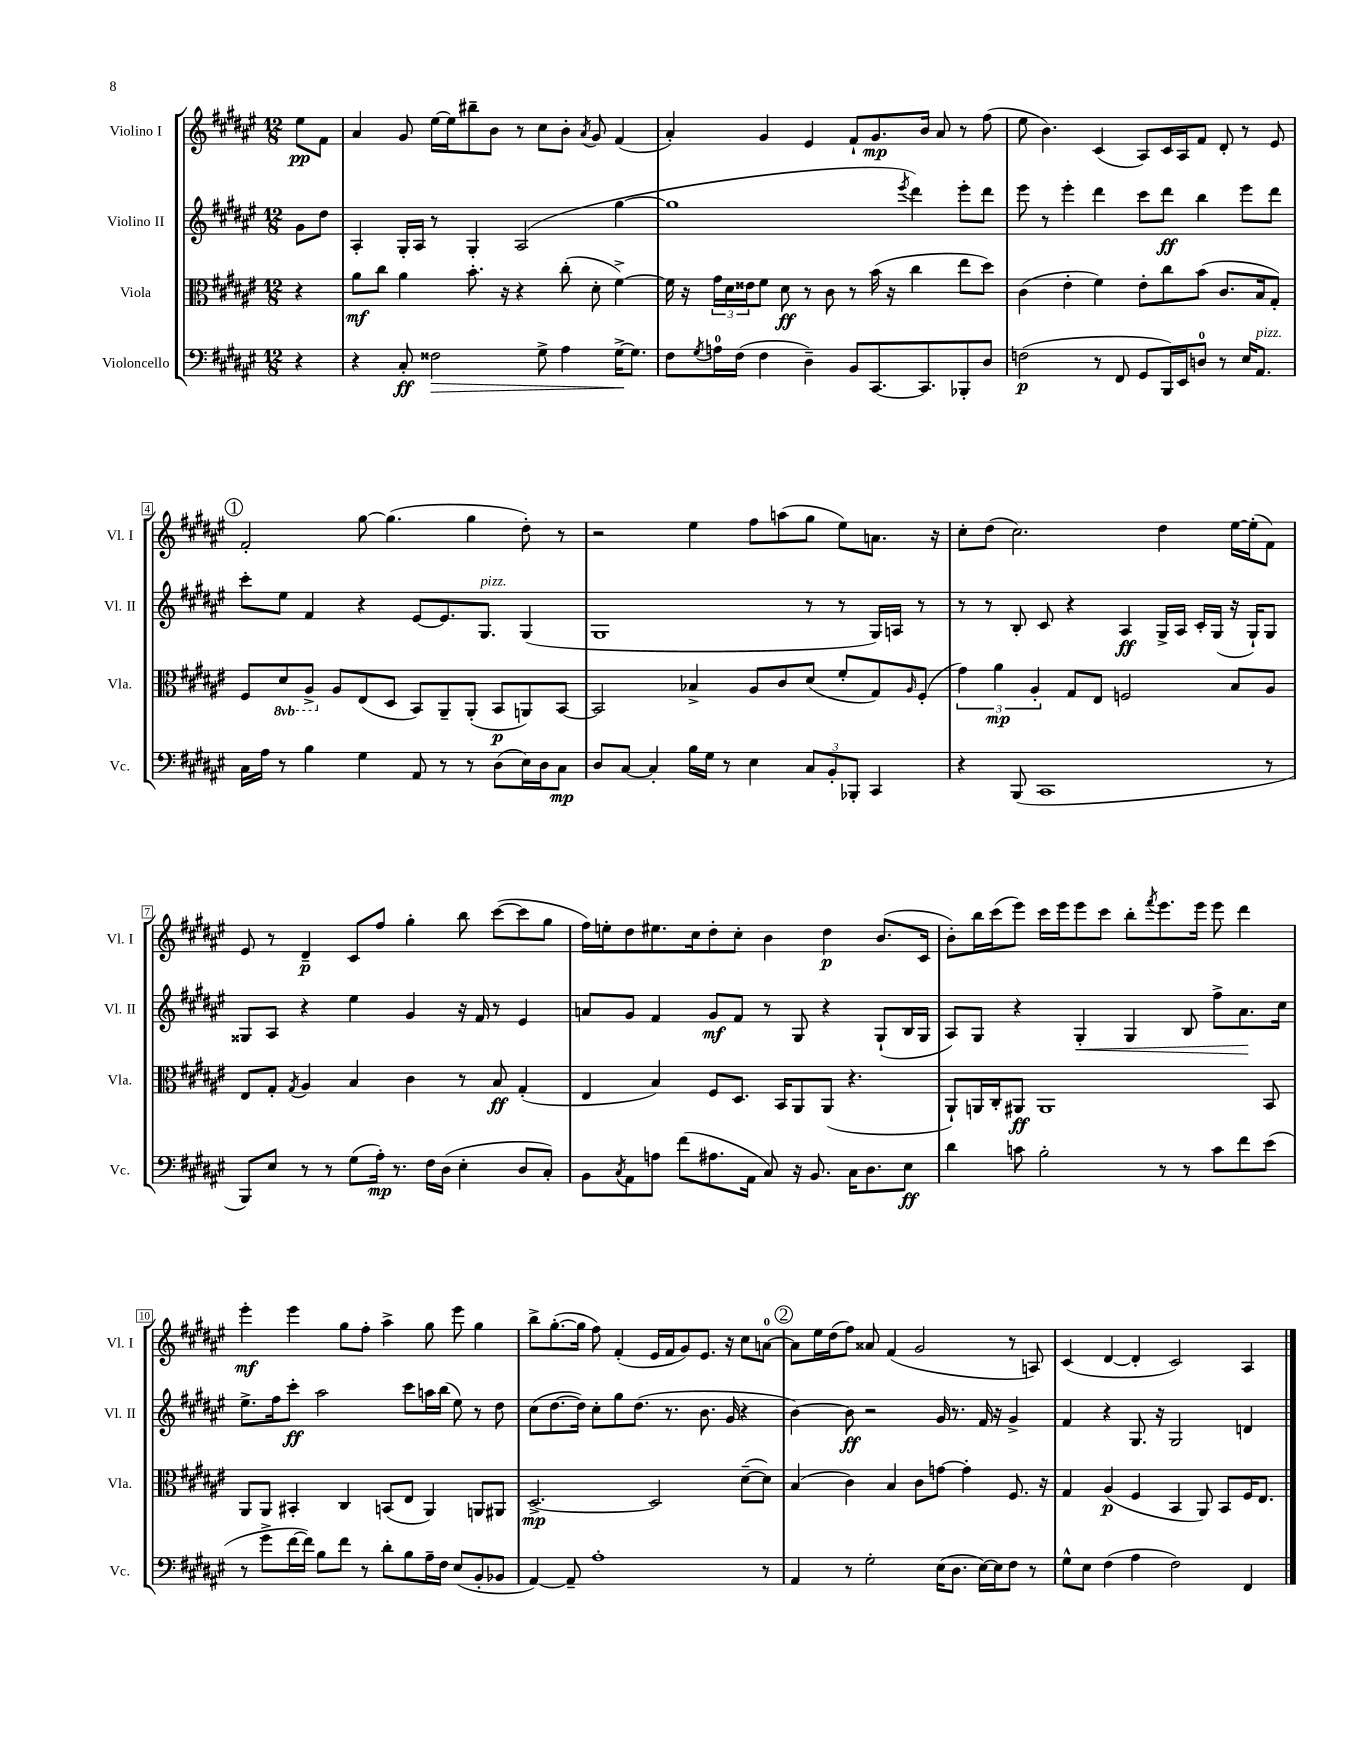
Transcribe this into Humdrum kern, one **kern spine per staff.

**kern	**dynam	**kern	**dynam	**kern	**dynam	**kern	**dynam
*part4	*part4	*part3	*part3	*part2	*part2	*part1	*part1
*staff4	*staff4	*staff3	*staff3	*staff2	*staff2	*staff1	*staff1
*I"Violoncello	*	*I"Viola	*	*I"Violino II	*	*I"Violino I	*
*I'Vc.	*	*I'Vla.	*	*I'Vl. II	*	*I'Vl. I	*
*clefF4	*	*clefC3	*	*clefG2	*	*clefG2	*
*k[f#c#g#d#a#e#]	*	*k[f#c#g#d#a#e#]	*	*k[f#c#g#d#a#e#]	*	*k[f#c#g#d#a#e#]	*
*M12/8	*	*M12/8	*	*M12/8	*	*M12/8	*
=	=	=	=	=	=	=	=
4r	.	4r	.	8g#\L	.	8ee#\L	pp
.	.	.	.	8dd#\J	.	8f#\J	.
=1	=1	=1	=1	=1	=1	=1	=1
4r	.	8a#\L	mf	4A#'/	.	4a#/	.
.	.	8cc#\J	.	.	.	.	.
8C#'/	ff	4a#\	.	16G#'/LL	.	8g#/	.
.	.	.	.	16A#/JJ	.	.	.
!	!LO:HP:b	!	!	!	!	!	!
2F##X\	>	.	.	8r	.	[16ee#\LL	.
.	.	.	.	.	.	16ee#\J]	.
.	.	8.b'\	.	4G#'/	.	8bb#X~\	.
.	.	.	.	.	.	8b\J	.
.	.	16r	.	.	.	.	.
.	.	4r	.	(2A#/	.	8r	.
8G#^\	.	.	.	.	.	8cc#\L	.
4A#\	.	(8cc#'\	.	.	.	8b'\J	.
.	.	.	.	.	.	8qa#/	.
.	.	8d#'\	.	.	.	8g#/	.
[16G#^\KL	.	[4f#^\)	.	[4gg#\	.	(4f#/	.
8.G#\J]	]	.	.	.	.	.	.
=2	=2	=2	=2	=2	=2	=2	=2
8F#\L	.	16f#\]	.	1gg#]	.	4a#'/)	.
.	.	16r	.	.	.	.	.
8qG#/	.	.	.	.	.	.	.
16An\L	.	24g#\LL	.	.	.	.	.
.	.	24d#\	.	.	.	.	.
(16F#\JJ	.	.	.	.	.	.	.
.	.	24e##X\J	.	.	.	.	.
4F#\	.	8f#\J	.	.	.	4g#/	.
.	.	8d#\	ff	.	.	.	.
4D#~\)	.	8r	.	.	.	4e#/	.
.	.	8c#\	.	.	.	.	.
8BB/L	.	8r	.	.	.	8f#`/L	.
[8.CC#/	.	(16b\	.	.	.	8.g#/	mp
.	.	16r	.	.	.	.	.
.	.	.	.	8qeee#/	.	.	.
.	.	4cc#\	.	4ddd#\)	.	.	.
8.CC#/]	.	.	.	.	.	16b/Jk	.
.	.	.	.	.	.	8a#/	.
8BBB-X'/	.	8ee#\L	.	8eee#'\L	.	8r	.
8D#/J	.	8dd#\J)	.	8ddd#\J	.	(8ff#\	.
=3	=3	=3	=3	=3	=3	=3	=3
(2Fn\	p	(4c#\	.	8eee#\	.	8ee#\	.
.	.	.	.	8r	.	4.b\)	.
.	.	4e#'\	.	4eee#'\	.	.	.
8r	.	4f#\)	.	4ddd#\	.	(4c#/	.
8FF#/	.	.	.	.	.	.	.
8GG#/L	.	8e#'\L	.	8ccc#\L	.	8A#/L)	.
16BBB/L)	.	8cc#\	.	8ddd#\J	ff	16c#/L	.
16EE#/J	.	.	.	.	.	16A#/J	.
8Dn/J	.	(8b\J	.	4bb\	.	8f#/J	.
8r	.	8.c#/L	.	.	.	8d#'/	.
16E#/KL	.	.	.	8eee#\L	.	8r	.
!LO:TX:a:i:t=pizz.	!	!	!	!	!	!	!
8.AA#/J	.	16B/k	.	.	.	.	.
.	.	8G#'/J)	.	8ddd#\J	.	8e#/	.
!!LO:LB:g=z
!!LO:REH:place=s1:t=1
=4	=4	=4	=4	=4	=4	=4	=4
16C#\LL	.	8F#/L	.	8ccc#'\L	.	2f#'/	.
16A#\JJ	.	.	.	.	.	.	.
*	*	*8ba	*	*	*	*	*
8r	.	8D#/	.	8ee#\J	.	.	.
4B\	.	8AA#^/J	.	4f#/	.	.	.
*	*	*X8ba	*	*	*	*	*
.	.	8A#/L	.	.	.	.	.
4G#\	.	(8E#/	.	4r	.	[8gg#\	.
.	.	8D#/J	.	.	.	(4.gg#\]	.
8AA#/	.	8BB/L)	.	[8e#/L	.	.	.
8r	.	8AA#~/	.	8.e#/]	.	.	.
8r	.	(8AA#'/J	.	.	.	4gg#\	.
!	!	!	!	!LO:TX:a:i:t=pizz.	!	!	!
.	.	.	.	8.G#/J	.	.	.
(8D#\L	.	8BB/L	p	.	.	.	.
16E#\L)	.	8AAn/)	.	(4G#/	.	8dd#'\)	.
16D#\J	.	.	.	.	.	.	.
8C#\J	mp	[8BB/J	.	.	.	8r	.
=5	=5	=5	=5	=5	=5	=5	=5
8D#/L	.	2BB/]	.	1G#	.	2r	.
[8C#/J	.	.	.	.	.	.	.
4C#'/]	.	.	.	.	.	.	.
16B\LL	.	4B-X^/	.	.	.	4ee#\	.
16G#\JJ	.	.	.	.	.	.	.
8r	.	.	.	.	.	.	.
4E#\	.	8A#/L	.	.	.	8ff#\L	.
.	.	8c#/	.	.	.	(8aan\	.
12C#/L	.	(8d#/J	.	8r	.	8gg#\J	.
12BB'/	.	.	.	.	.	.	.
.	.	8f#'/L	.	8r	.	8ee#\L)	.
12BBB-X'/J	.	.	.	.	.	.	.
4CC#/	.	8G#/)	.	16G#/LL)	.	8.an\J	.
.	.	.	.	16An/JJ	.	.	.
.	.	16qqA#/	.	.	.	.	.
.	.	(8F#'/J	.	8r	.	.	.
.	.	.	.	.	.	16r	.
=6	=6	=6	=6	=6	=6	=6	=6
4r	.	6g#\)	.	8r	.	8cc#'\L	.
.	.	.	.	8r	.	(8dd#\J	.
.	.	6a#\	mp	.	.	.	.
(8BBB/	.	.	.	8B'/	.	2.cc#\)	.
.	.	6A#'/	.	.	.	.	.
1CC#	.	.	.	8c#/	.	.	.
.	.	8G#/L	.	4r	.	.	.
.	.	8E#/J	.	.	.	.	.
.	.	2Fn/	.	4A#/	ff	.	.
.	.	.	.	16G#^/LL	.	4dd#\	.
.	.	.	.	16A#/JJ	.	.	.
.	.	.	.	16c#'/LL	.	.	.
.	.	.	.	(16G#/JJ	.	.	.
.	.	8B/L	.	16r	.	[16ee#\LL	.
.	.	.	.	16G#`/KL)	.	(16ee#'\J]	.
8r	.	8A#/J	.	8G#/J	.	8f#\J)	.
!!LO:LB:g=z
=7	=7	=7	=7	=7	=7	=7	=7
8BBB/L)	.	8E#/L	.	8G##X/L	.	8e#/	.
8E#/J	.	8G#'/J	.	8A#/J	.	8r	.
.	.	8qG#/	.	.	.	.	.
8r	.	4A#/	.	4r	.	4d#~/	p
8r	.	.	.	.	.	.	.
(8G#\L	.	4B/	.	4ee#\	.	8c#/L	.
16A#'\Jk)	mp	.	.	.	.	8ff#/J	.
8.r	.	.	.	.	.	.	.
.	.	4c#\	.	4g#/	.	4gg#'\	.
16F#\LL	.	.	.	.	.	.	.
(16D#\JJ	.	.	.	.	.	.	.
4E#'\	.	8r	.	16r	.	8bb\	.
.	.	.	.	16f#/	.	.	.
.	.	8B/	ff	8r	.	([8ccc#\L	.
8D#/L	.	(4G#'/	.	4e#/	.	8ccc#\]	.
8C#'/J)	.	.	.	.	.	8gg#\J	.
=8	=8	=8	=8	=8	=8	=8	=8
8BB\L	.	4E#/	.	8an/L	.	16ff#\LL)	.
.	.	.	.	.	.	16een'\J	.
8qC#/	.	.	.	.	.	.	.
8AA#\	.	.	.	8g#/J	.	8dd#\	.
8An\J	.	4B/)	.	4f#/	.	8.ee#X\	.
(8f#\L	.	.	.	.	.	.	.
.	.	.	.	.	.	16cc#\k	.
8.A#X\	.	8F#/L	.	8g#/L	mf	8dd#'\	.
.	.	8.D#/J	.	8f#/J	.	8cc#'\J	.
16AA#\Jk	.	.	.	.	.	.	.
8C#/)	.	.	.	8r	.	4b\	.
.	.	16BB/KL	.	.	.	.	.
16r	.	8AA#/	.	8G#/	.	.	.
8.BB/	.	.	.	.	.	.	.
.	.	(8AA#/J	.	4r	.	4dd#\	p
16C#\KL	.	4.r	.	.	.	.	.
8.D#\	.	.	.	.	.	.	.
.	.	.	.	(8G#`/L	.	(8.b/L	.
8E#\J	ff	.	.	16B/L	.	.	.
.	.	.	.	16G#/JJ	.	16c#/Jk	.
=9	=9	=9	=9	=9	=9	=9	=9
4d#\	.	8AA#`/L)	.	8A#/L)	.	8b'\L)	.
.	.	16AAn/L	.	8G#/J	.	16bb\L	.
.	.	16C#'/J	.	.	.	(16ccc#\J	.
8cn\	.	8AA#X/J	ff	4r	.	8eee#\J)	.
2B'\	.	1AA#	.	.	.	16ccc#\LL	.
.	.	.	.	.	.	16eee#\J	.
!	!	!	!	!	!LO:HP:b	!	!
.	.	.	.	4G#'/	<	8eee#\	.
.	.	.	.	.	.	8ccc#\J	.
.	.	.	.	4G#/	.	8bb'\L	.
.	.	.	.	.	.	8qfff#/	.
8r	.	.	.	.	.	8.eee#\	.
8r	.	.	.	8B/	.	.	.
.	.	.	.	.	.	16eee#\Jk	.
8c\L	.	.	.	8ff#^\L	.	8eee#\	.
8f#\	.	.	.	8.a#\	.	4ddd#\	.
(8e#\J	.	8BB/	.	.	.	.	.
.	.	.	.	16cc#\Jk	[	.	.
!!LO:LB:g=z
=10	=10	=10	=10	=10	=10	=10	=10
8r	.	8AA#/L	.	8.ee#^\L	.	4eee#'\	mf
8g#^\L	.	8AA#/J	.	.	.	.	.
.	.	.	.	16ff#\k	.	.	.
[16f#\L	.	4BB#X'/	.	8ccc#'\J	ff	4eee#\	.
16f#\JJ])	.	.	.	.	.	.	.
8B\L	.	.	.	2aa#\	.	.	.
8f#\J	.	4C#/	.	.	.	8gg#\L	.
8r	.	.	.	.	.	8ff#'\J	.
8d#'\L	.	(8BBn/L	.	.	.	4aa#^\	.
8B\	.	8E#/J	.	8ccc#\L	.	.	.
16A#~\L	.	4AA#/)	.	16aan\L	.	8gg#\	.
16F#\JJ	.	.	.	(16bb\JJ	.	.	.
(8E#/L	.	.	.	8ee#\)	.	8eee#\	.
8BB'/	.	8AAn/L	.	8r	.	4gg#\	.
8BB-X/J	.	8AA#X/J	.	8dd#\	.	.	.
=11	=11	=11	=11	=11	=11	=11	=11
[4AA#/)	.	[2.D#^/	mp	(8cc#\L	.	8bb^\L	.
.	.	.	.	[8.dd#\	.	([8.gg#'\	.
8AA#~/]	.	.	.	.	.	.	.
.	.	.	.	16dd#\Jk])	.	16gg#\Jk]	.
1A#'	.	.	.	8cc#'\L	.	8ff#\)	.
.	.	.	.	8gg#\	.	(4f#'/	.
.	.	.	.	(8.dd#\J	.	.	.
.	.	2D#/]	.	.	.	16e#/LL	.
.	.	.	.	8.r	.	16f#/J	.
.	.	.	.	.	.	8g#/)	.
.	.	.	.	8.b\	.	8.e#/J	.
.	.	.	.	16g#/	.	16r	.
.	.	([8d#~\L	.	4r	.	8cc#\L	.
8r	.	8d#\J])	.	.	.	[8an\J	.
!!LO:REH:place=s1:t=2
=12	=12	=12	=12	=12	=12	=12	=12
4AA#/	.	(4B/	.	[4b\)	.	8a\L]	.
.	.	.	.	.	.	16ee#\L	.
.	.	.	.	.	.	(16dd#\J	.
8r	.	4c#\)	.	8b\]	ff	8ff#\J)	.
2G#'\	.	.	.	2r	.	8a##X/	.
.	.	4B/	.	.	.	(4f#/	.
.	.	8c#\L	.	.	.	2g#/	.
(16E#\KL	.	[8gn\J	.	16g#/	.	.	.
8.D#\J	.	.	.	8.r	.	.	.
.	.	4g'\]	.	.	.	.	.
[16E#\LL)	.	.	.	16f#/	.	.	.
16E#\J]	.	.	.	16r	.	.	.
8F#\J	.	8.F#/	.	4g#^/	.	8r	.
8r	.	.	.	.	.	8An/)	.
.	.	16r	.	.	.	.	.
=13	=13	=13	=13	=13	=13	=13	=13
8G#^^\L	.	4G#/	.	4f#/	.	(4c#/	.
8E#\J	.	.	.	.	.	.	.
(4F#\	.	(4A#/	p	4r	.	[4d#/	.
4A#\	.	4F#/	.	8.G#/	.	4d#'/]	.
.	.	.	.	16r	.	.	.
2F#\)	.	4BB/	.	2G#/	.	2c#/)	.
.	.	8AA#/)	.	.	.	.	.
.	.	8BB/L	.	.	.	.	.
4FF#/	.	16F#/K	.	4dn/	.	4A#/	.
.	.	8.E#/J	.	.	.	.	.
==	==	==	==	==	==	==	==
*-	*-	*-	*-	*-	*-	*-	*-
